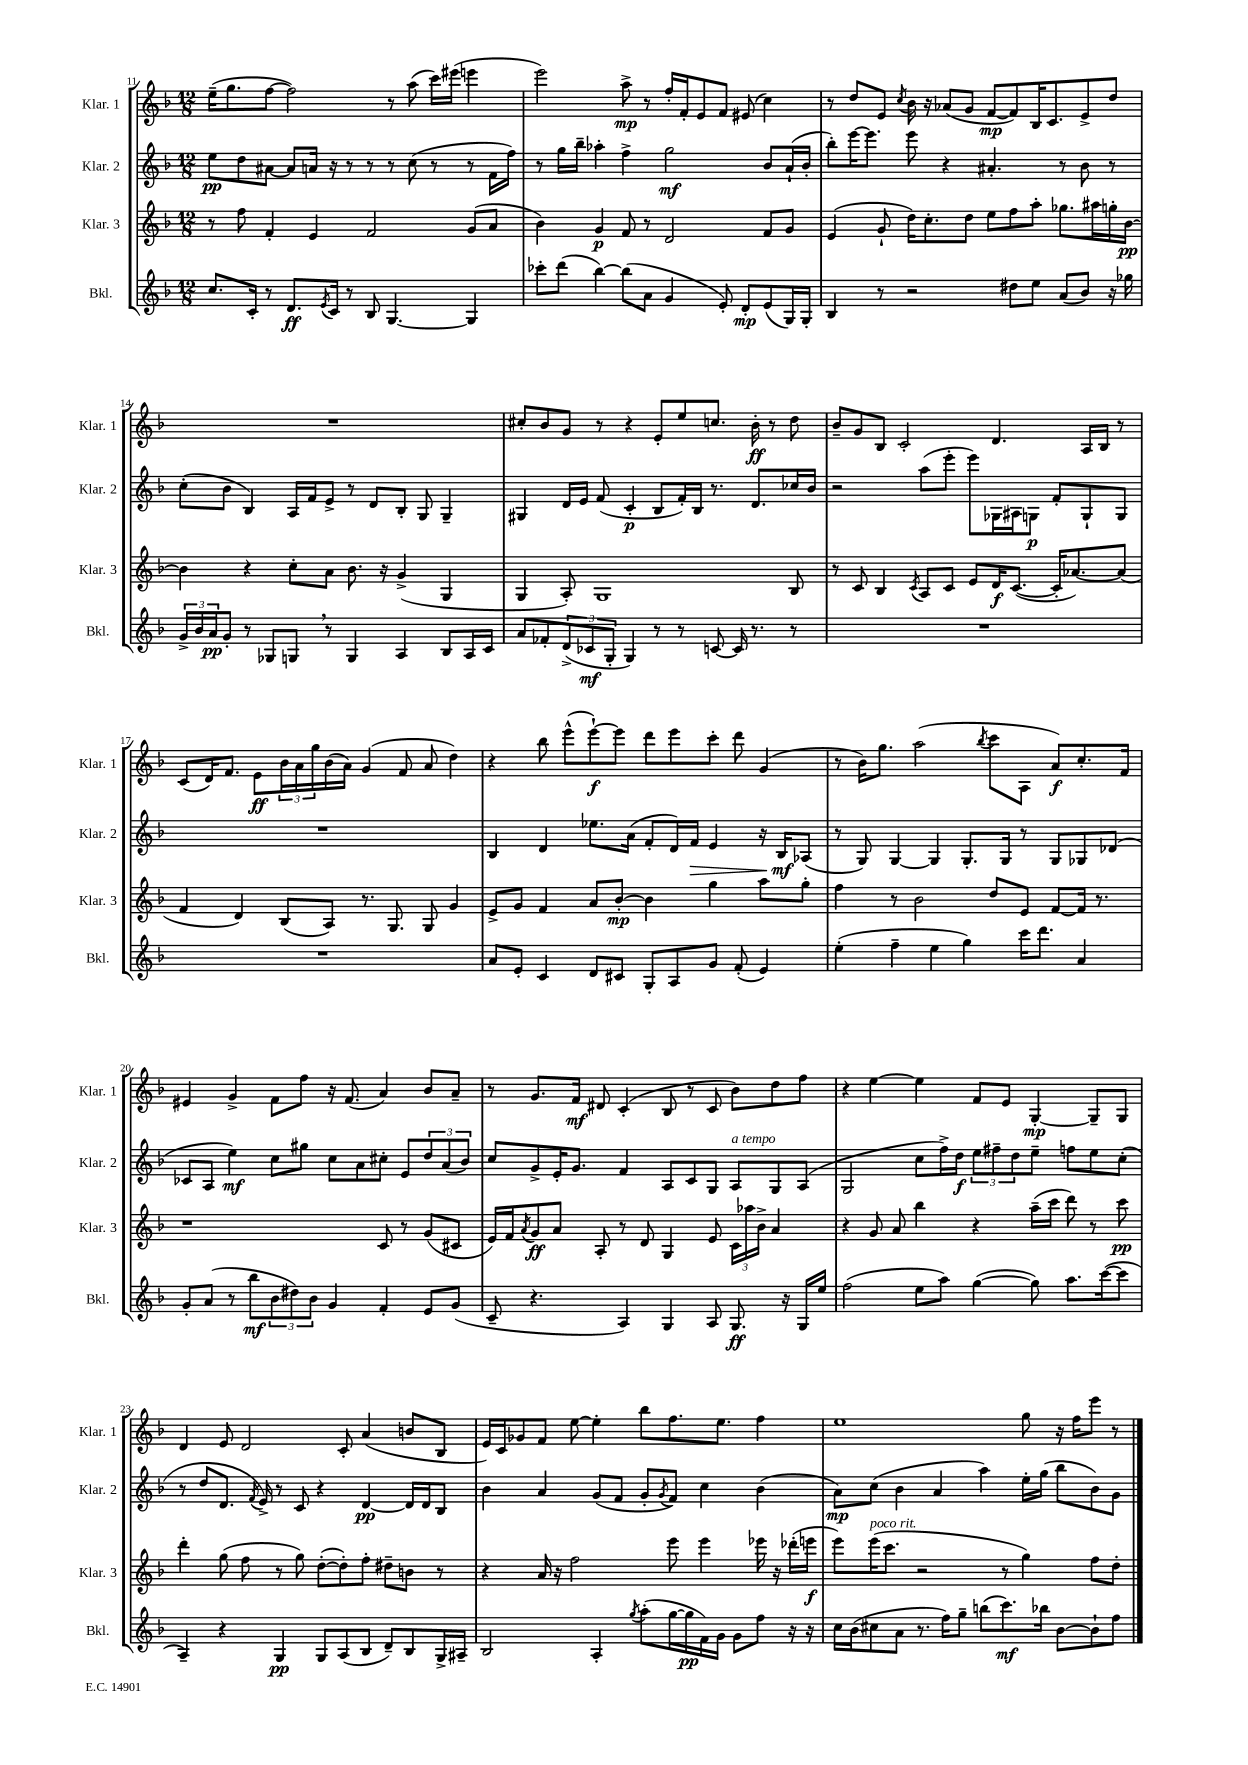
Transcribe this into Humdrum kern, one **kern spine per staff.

**kern	**kern	**kern	**kern
*staff4	*staff3	*staff2	*staff1
*clefG2	*clefG2	*clefG2	*clefG2
*k[b-]	*k[b-]	*k[b-]	*k[b-]
*M12/8	*M12/8	*M12/8	*M12/8
8.cc	8r	8ee	(16ee~
.	.	.	8.gg
.	8ff	8dd	.
16c'	.	.	.
8r	4f'	[8a#	[8ff
8.d	.	8a#]	2ff])
.	4e	16a	.
8qe	.	.	.
16c	.	16r	.
8r	.	8r	.
8B-	2f	8r	.
[4.G	.	8r	8r
.	.	(8cc	(8aa
.	.	8r	16ccc)
.	.	.	(16eee#
4G]	(8g	8r	4eee
.	8a	16f	.
.	.	16ff)	.
=	=	=	=
8ccc-'	4b-)	8r	2eee)
(8ddd	.	16gg	.
.	.	16bb-~	.
[4bb-)	4g	4aa-'	.
(8bb-]	8f	4ff^	8aa^
8a	8r	.	8r
4g	2d	2gg	16ff'
.	.	.	16f'
.	.	.	8e
8e')	.	.	8f
8d'	.	.	(8e#
(8e	8f	8b-	4cc)
16G)	8g	(16a`	.
16G'	.	16b-'	.
=	=	=	=
4B-	(4e	8bb-')	8r
.	.	[16eee	8dd
.	.	8.eee]	.
8r	8g`	.	8e
.	.	.	8qcc
2r	16dd)	8eee	16b-
.	8.cc'	.	16r
.	.	4r	(8a-
.	8dd	.	8g
.	8ee	4.a#'	[8f
8dd#	8ff	.	8f])
8ee	8aa'	.	16B-
.	.	.	8.c
(8a	8.gg-	8r	.
8b-)	.	8b-	8e^
.	16aa#	.	.
16r	16gg'	8r	8dd
16gg-	[16b-	.	.
=	=	=	=
24g^	4b-]	(8cc'	1.r
24b-	.	.	.
24a	.	.	.
8g'	.	8b-	.
8r	4r	4B-)	.
8G-	.	.	.
8G	8cc'	16A	.
.	.	16f	.
8r	8a	8e^	.
4G	8.b-	8r	.
.	.	8d	.
.	16r	.	.
4A	(4g^	8B-'	.
.	.	8G	.
8B-	4G	4G~	.
16A	.	.	.
16c	.	.	.
=	=	=	=
8a	4G	4G#	8cc#'
8f-'	.	.	8b-
(12d^	8A')	16d	8g
.	.	16e	.
12c-	.	.	.
.	1G	(8f	8r
12G'	.	.	.
4G)	.	4c'	4r
8r	.	8B-	8e'
8r	.	16f')	8ee
.	.	16B-	.
[8c	.	8.r	8.cc
16c]	.	.	.
8.r	.	8.d	16b-'
.	.	.	8r
8r	8B-	16cc-	8dd
.	.	16b-	.
=	=	=	=
1.r	8r	2r	8b-~
.	8c	.	8g
.	4B-	.	8B-
.	.	.	2c'
.	8qc	.	.
.	8A	(8aa	.
.	8c	8eee'	.
.	8e	8eee)	.
.	16d	16G-	4.d
.	([8.c	16A#	.
.	.	8G	.
.	16c']	8f'	.
.	[8.a-)	.	.
.	.	8G`	16A
.	.	.	16B-
.	(8a-]	8G	8r
=	=	=	=
1.r	4f	1.r	(8c
.	.	.	16d)
.	.	.	8.f
.	4d)	.	.
.	.	.	8e
.	(8B-	.	24b-
.	.	.	24a
.	.	.	24gg
.	8A)	.	(16b-
.	.	.	16a)
.	8.r	.	(4g
.	8.G	.	.
.	.	.	8f
.	8G	.	8a
.	4g	.	4dd)
=	=	=	=
8a	8e^	4B-	4r
8e'	8g	.	.
4c	4f	4d	8bb-
.	.	.	(8eee^^
8d	8a	8.ee-	[8eee`)
8c#	[8b-'	.	8eee]
.	.	(16a	.
8G'	4b-]	8f'	8ddd
8A	.	16d)	8eee
.	.	16f	.
8g	4gg	4e	8ccc'
(8f'	.	.	8ddd
4e)	8aa	16r	(4g
.	.	16B-	.
.	8gg'	(8A-	.
=	=	=	=
(4ee'	4ff	8r	8r
.	.	8G)	16b-)
.	.	.	8.gg
4ff~	8r	[4G	.
.	2b-	.	(2aa
4ee	.	4G]	.
4gg)	.	8.G'	.
.	.	.	8qbb-
.	8dd	.	8ccc
.	.	16G	.
16ccc	8e	8r	8A
8.ddd	.	.	.
.	[8f	8G	8a)
4a	16f]	8G-	8.cc'
.	8.r	.	.
.	.	(8d-	.
.	.	.	16f
=	=	=	=
8g'	1r	8c-	4e#
(8a	.	8A	.
8r	.	4ee)	4g^
8bb-	.	.	.
12b-	.	8cc	8f
12dd#)	.	.	.
.	.	8gg#	8ff
12b-	.	.	.
4g	.	8cc	16r
.	.	.	(8.f
.	.	8a	.
4f'	8c	8cc#'	4a)
.	8r	8e	.
8e	(8g	12dd	8b-
.	.	(12a	.
(8g	8c#	.	8a~
.	.	12b-)	.
=	=	=	=
8c~	16e)	8cc	8r
.	16f	.	.
.	8qa	.	.
4.r	8g	8g^	8.g
.	8a	16e'	.
.	.	8.g	16f
.	8A'	.	8d#
4A)	8r	4f	(4c'
.	8d	.	.
4G	4G	8A	8B-
.	.	8c	8r
8A	8e	8G	8c
8.G	24c	8A	8b-)
.	24aa-	.	.
.	24b-^	.	.
.	4a	8G	8dd
16r	.	.	.
16G	.	(8A	8ff
16ee	.	.	.
=	=	=	=
(2ff	4r	2G	4r
.	8g	.	[4ee
.	8a	.	.
8ee	4bb-	8cc	4ee]
8aa)	.	16ff^)	.
.	.	16dd	.
([4gg	4r	12ee	8f
.	.	12ff#~	.
.	.	.	8e
.	.	12dd	.
8gg])	(16aa~	8ee~	[4G'
.	16ccc	.	.
8.aa	8ddd)	8ff	.
.	8r	8ee	8G~]
([16ccc	.	.	.
8ccc]	8ccc	(8cc'	8G
=	=	=	=
4A~)	4ddd'	8r	4d
.	.	8dd	.
4r	(8gg	8.d	8e
.	8ff	.	2d
.	.	8qf	.
.	.	16e^)	.
4G	8r	8r	.
.	8gg)	8c	.
8G	([8dd'	4r	.
(8A	8dd'])	.	8c'
8B-	8ff'	[4d	(4a
8d~)	8dd#~	.	.
8B-	8b	16d]	8b
.	.	16d	.
16G^	8r	8B-	8B-
16A#~	.	.	.
=	=	=	=
2B-	4r	4b-	16e)
.	.	.	16c
.	.	.	8g-
.	16a	4a	8f
.	16r	.	.
.	2ff	.	[8ee
4A'	.	(8g	4ee']
.	.	8f	.
8qgg	.	.	.
(8aa'	.	8g'	8bb-
.	.	8qg	.
[16gg	8eee	8f)	8.ff
16gg]	.	.	.
16f)	4eee	4cc	.
16g	.	.	8.ee
8g	.	.	.
8ff	16eee-	(4b-	4ff
.	16r	.	.
16r	(16ddd-'	.	.
16r	16eee	.	.
=	=	=	=
16cc	8eee)	8a)	1ee
(16b-	.	.	.
8cc#	(16eee	(8cc	.
.	8.ccc	.	.
8a	.	4b-	.
8.r	2r	.	.
.	.	4a	.
16ff)	.	.	.
8gg~	.	.	.
(8bb	.	4aa)	.
8.ccc)	8r	.	.
.	4gg)	16ee'	8gg
16bb-	.	(16gg	.
[8b-	.	8bb-	16r
.	.	.	16ff
8b-`]	8ff	8b-)	8eee
8ff	8dd'	8g	8r
==	==	==	==
*-	*-	*-	*-
